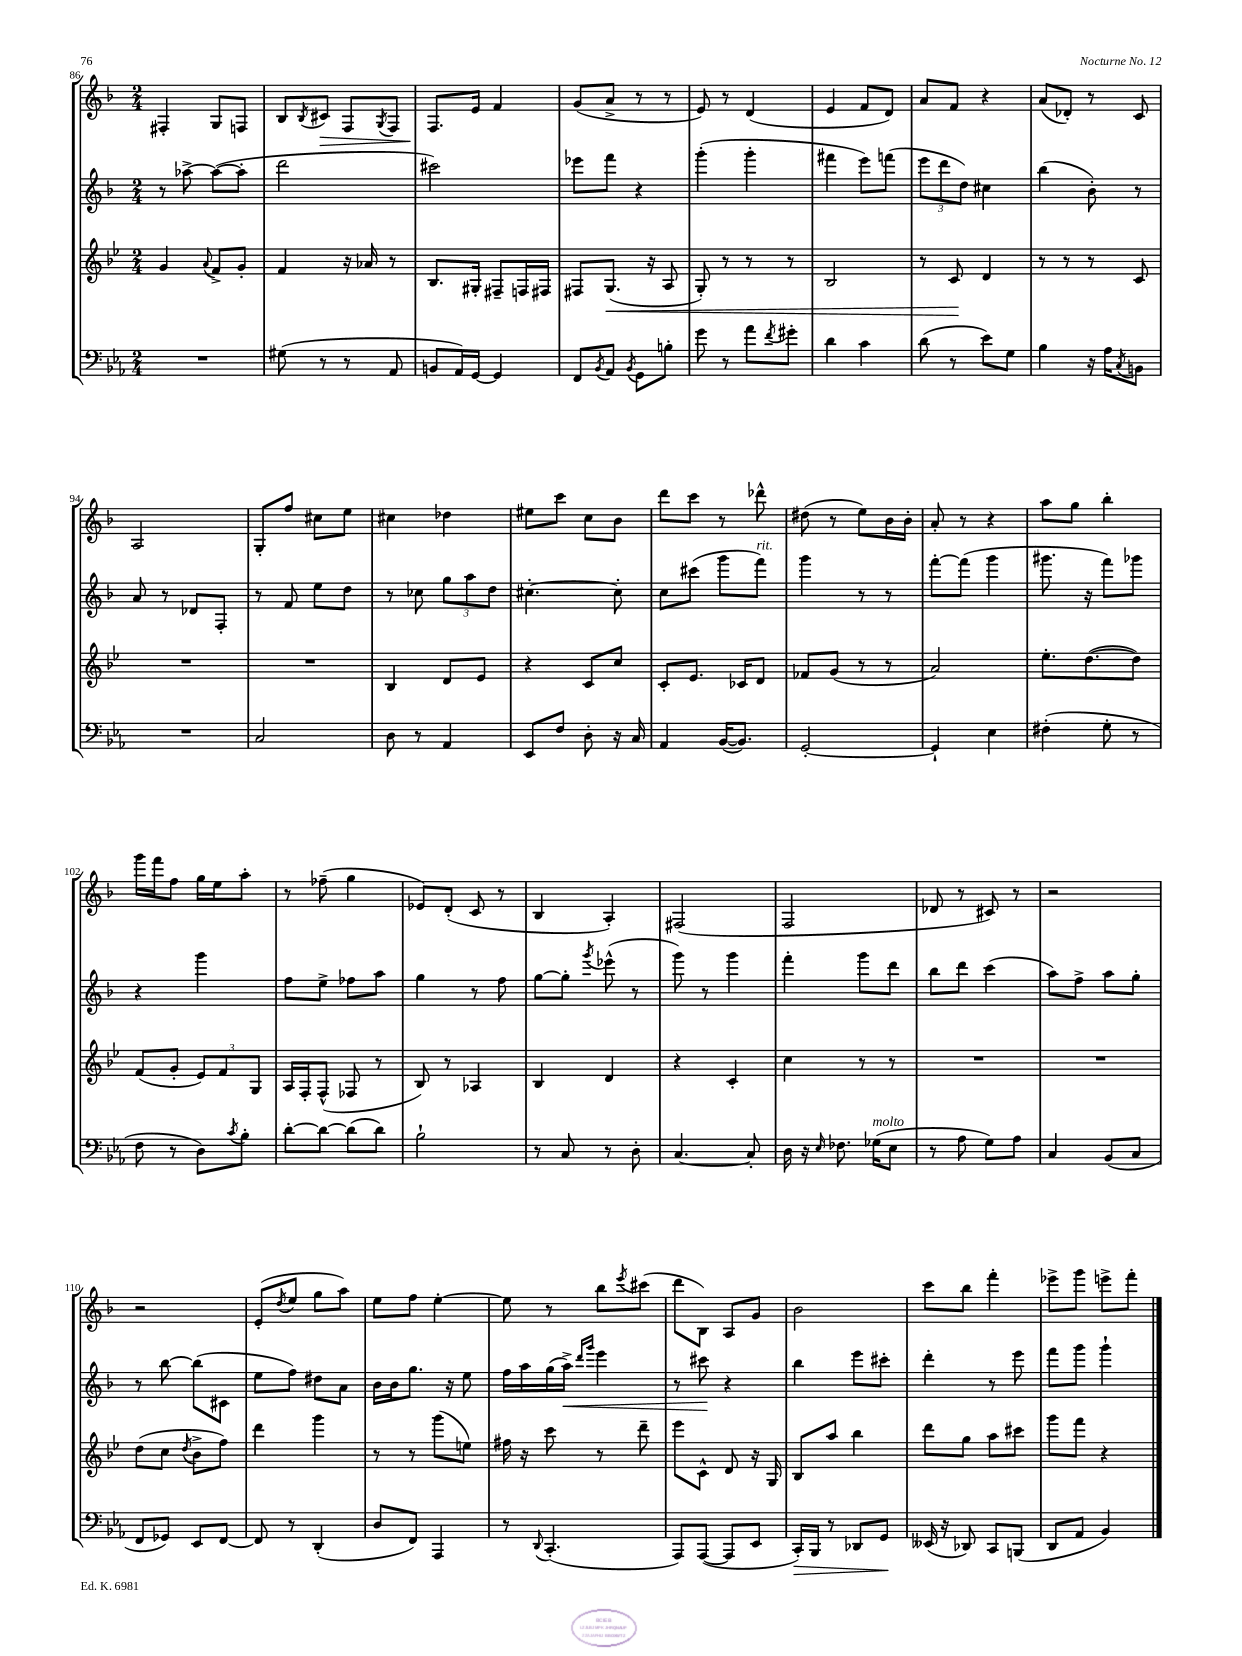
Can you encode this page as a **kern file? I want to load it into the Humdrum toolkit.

**kern	**kern	**kern	**kern
*staff4	*staff3	*staff2	*staff1
*clefF4	*clefG2	*clefG2	*clefG2
*k[b-e-a-]	*k[b-e-]	*k[b-]	*k[b-]
*M2/4	*M2/4	*M2/4	*M2/4
2r	4g	8r	4F#'
.	.	[8aa-^	.
.	8qqa	.	.
.	8f^	(8aa-_	8G
.	8g'	8aa-']	8F
=	=	=	=
(8G#	4f	2ddd	8B-
.	.	.	8qB-
8r	.	.	8c#
8r	16r	.	8F
.	16a-	.	.
.	.	.	8qG
8AA-	8r	.	8F
=	=	=	=
8BB	8.B-	2ccc#)	8.F
16AA-)	.	.	.
[16GG	16G#'	.	16e
4GG]	8F#~	.	4f
.	16F	.	.
.	16F#	.	.
=	=	=	=
8FF	8F#	8eee-	(8g
8qBB-	.	.	.
8AA-	(8.G	8fff	8a^
8qBB-	.	.	.
8GG	.	4r	8r
.	16r	.	.
8B'	8A	.	8r
=	=	=	=
8g	8G')	(4ggg'	8e)
8r	8r	.	8r
8a-	8r	4ggg'	(4d
8qf	.	.	.
8g#'	8r	.	.
=	=	=	=
4d	2B-	4fff#	4e
4c	.	8eee)	8f
.	.	(8fff	8d)
=	=	=	=
(8d	8r	12eee	8a
.	.	12ddd	.
8r	8c	.	8f
.	.	12dd)	.
8e-)	4d	4cc#	4r
8G	.	.	.
=	=	=	=
4B-	8r	(4bb-	(8a
.	8r	.	8d-')
16r	8r	8b-')	8r
16A-	.	.	.
8qC	.	.	.
8BB	8c	8r	8c
=	=	=	=
2r	2r	8a	2A
.	.	8r	.
.	.	8d-	.
.	.	8F'	.
=	=	=	=
2C	2r	8r	8G'
.	.	8f	8ff
.	.	8ee	8cc#
.	.	8dd	8ee
=	=	=	=
8D	4B-	8r	4cc#
8r	.	8cc-	.
4AA-	8d	12gg	4dd-
.	.	12aa	.
.	8e-	.	.
.	.	12dd	.
=	=	=	=
8EE-	4r	[4.cc#'	8ee#
8F	.	.	8ccc
8D'	8c	.	8cc
16r	8cc	8cc#']	8b-
16C	.	.	.
=	=	=	=
4AA-	8c'	8cc	8ddd
.	8.e-	(8ccc#	8ccc
([16BB-	.	8ggg	8r
8.BB-])	16c-	.	.
.	8d	8fff)	8ddd-^^
=	=	=	=
[2GG'	8f-	4ggg	(8dd#
.	(8g	.	8r
.	8r	8r	8ee)
.	8r	8r	16b-
.	.	.	16b-'
=	=	=	=
4GG`]	2a)	[8fff'	8a'
.	.	(8fff]	8r
4E-	.	4ggg	4r
=	=	=	=
(4F#'	8.ee-'	8.ggg#	8aa
.	.	.	8gg
.	([8.dd	16r	.
8G'	.	8fff)	4bb-'
8r	8dd])	8ggg-	.
=	=	=	=
8F	(8f	4r	16ggg
.	.	.	16fff
8r	8g'	.	8ff
8D)	12e-)	4ggg	16gg
.	.	.	16ee
.	12f	.	.
8qc	.	.	.
8B-'	.	.	8aa'
.	12G	.	.
=	=	=	=
[8d'	16A	8ff	8r
.	16F'	.	.
8d_	(8F^^	8ee^	(8ff-~
(8d]	8F-	8ff-	4gg
8d)	8r	8aa	.
=	=	=	=
2B-`	8B-)	4gg	8e-)
.	8r	.	(8d'
.	4A-	8r	8c
.	.	8ff	8r
=	=	=	=
8r	4B-	[8gg	4B-
8C	.	8gg']	.
.	.	8qggg	.
8r	4d	(8eee-^^	4A')
8D'	.	8r	.
=	=	=	=
[4.C	4r	8ggg)	(2F#
.	.	8r	.
.	4c'	4ggg	.
8C']	.	.	.
=	=	=	=
16D	4cc	4fff'	2F
16r	.	.	.
16qqE-	.	.	.
8.F-	.	.	.
.	8r	8ggg	.
(16G-	.	.	.
8E-	8r	8ddd	.
=	=	=	=
8r	2r	8bb-	8d-
8A-	.	8ddd	8r
8G)	.	(4ccc	8c#)
8A-	.	.	8r
=	=	=	=
4C	2r	8aa)	2r
.	.	8ff^	.
(8BB-	.	8aa	.
8C	.	8gg'	.
=	=	=	=
8FF	(8dd	8r	2r
8GG-)	8cc	[8bb-	.
.	8qdd	.	.
8EE-	8b-^	(8bb-]	.
[8FF	8ff)	8c#	.
=	=	=	=
8FF]	4ddd	8ee	(8e'
.	.	.	8qdd
8r	.	8ff)	8ee
(4DD'	4ggg	8dd#	8gg
.	.	8a	8aa)
=	=	=	=
8D	8r	16b-	8ee
.	.	16b-	.
8FF)	8r	8.gg	8ff
4AAA-	(8ggg	.	[4ee'
.	.	16r	.
.	8ee)	8ee	.
=	=	=	=
8r	16ff#	16ff	8ee]
.	16r	16aa	.
8qqDD	.	.	.
(4.CC'	8ccc	(16gg	8r
.	.	16aa^)	.
.	.	16qqddd	.
.	.	16qqggg	.
.	8r	4eee	8bb-
.	.	.	8qeee
.	8ddd~	.	(8ccc#
=	=	=	=
8AAA-)	8eee-	8r	8ddd
([8AAA-	8c^^	8ccc#	8B-)
8AAA-]	8d	4r	8A
8EE-	16r	.	8g
.	16G	.	.
=	=	=	=
16CC')	8B-	4bb-	2b-
16BBB-	.	.	.
8r	8aa	.	.
8DD-	4bb-	8eee	.
8GG	.	8ccc#'	.
=	=	=	=
(16EE--	8ddd	4ddd'	8ccc
16r	.	.	.
8DD-)	8gg	.	8bb-
8CC	8aa	8r	4fff'
(8BBB	8ccc#	8eee	.
=	=	=	=
8DD	8ggg	8fff	8eee-^
8AA-	8fff	8ggg	8ggg
4BB-)	4r	4ggg`	8eee^
.	.	.	8fff'
==	==	==	==
*-	*-	*-	*-
